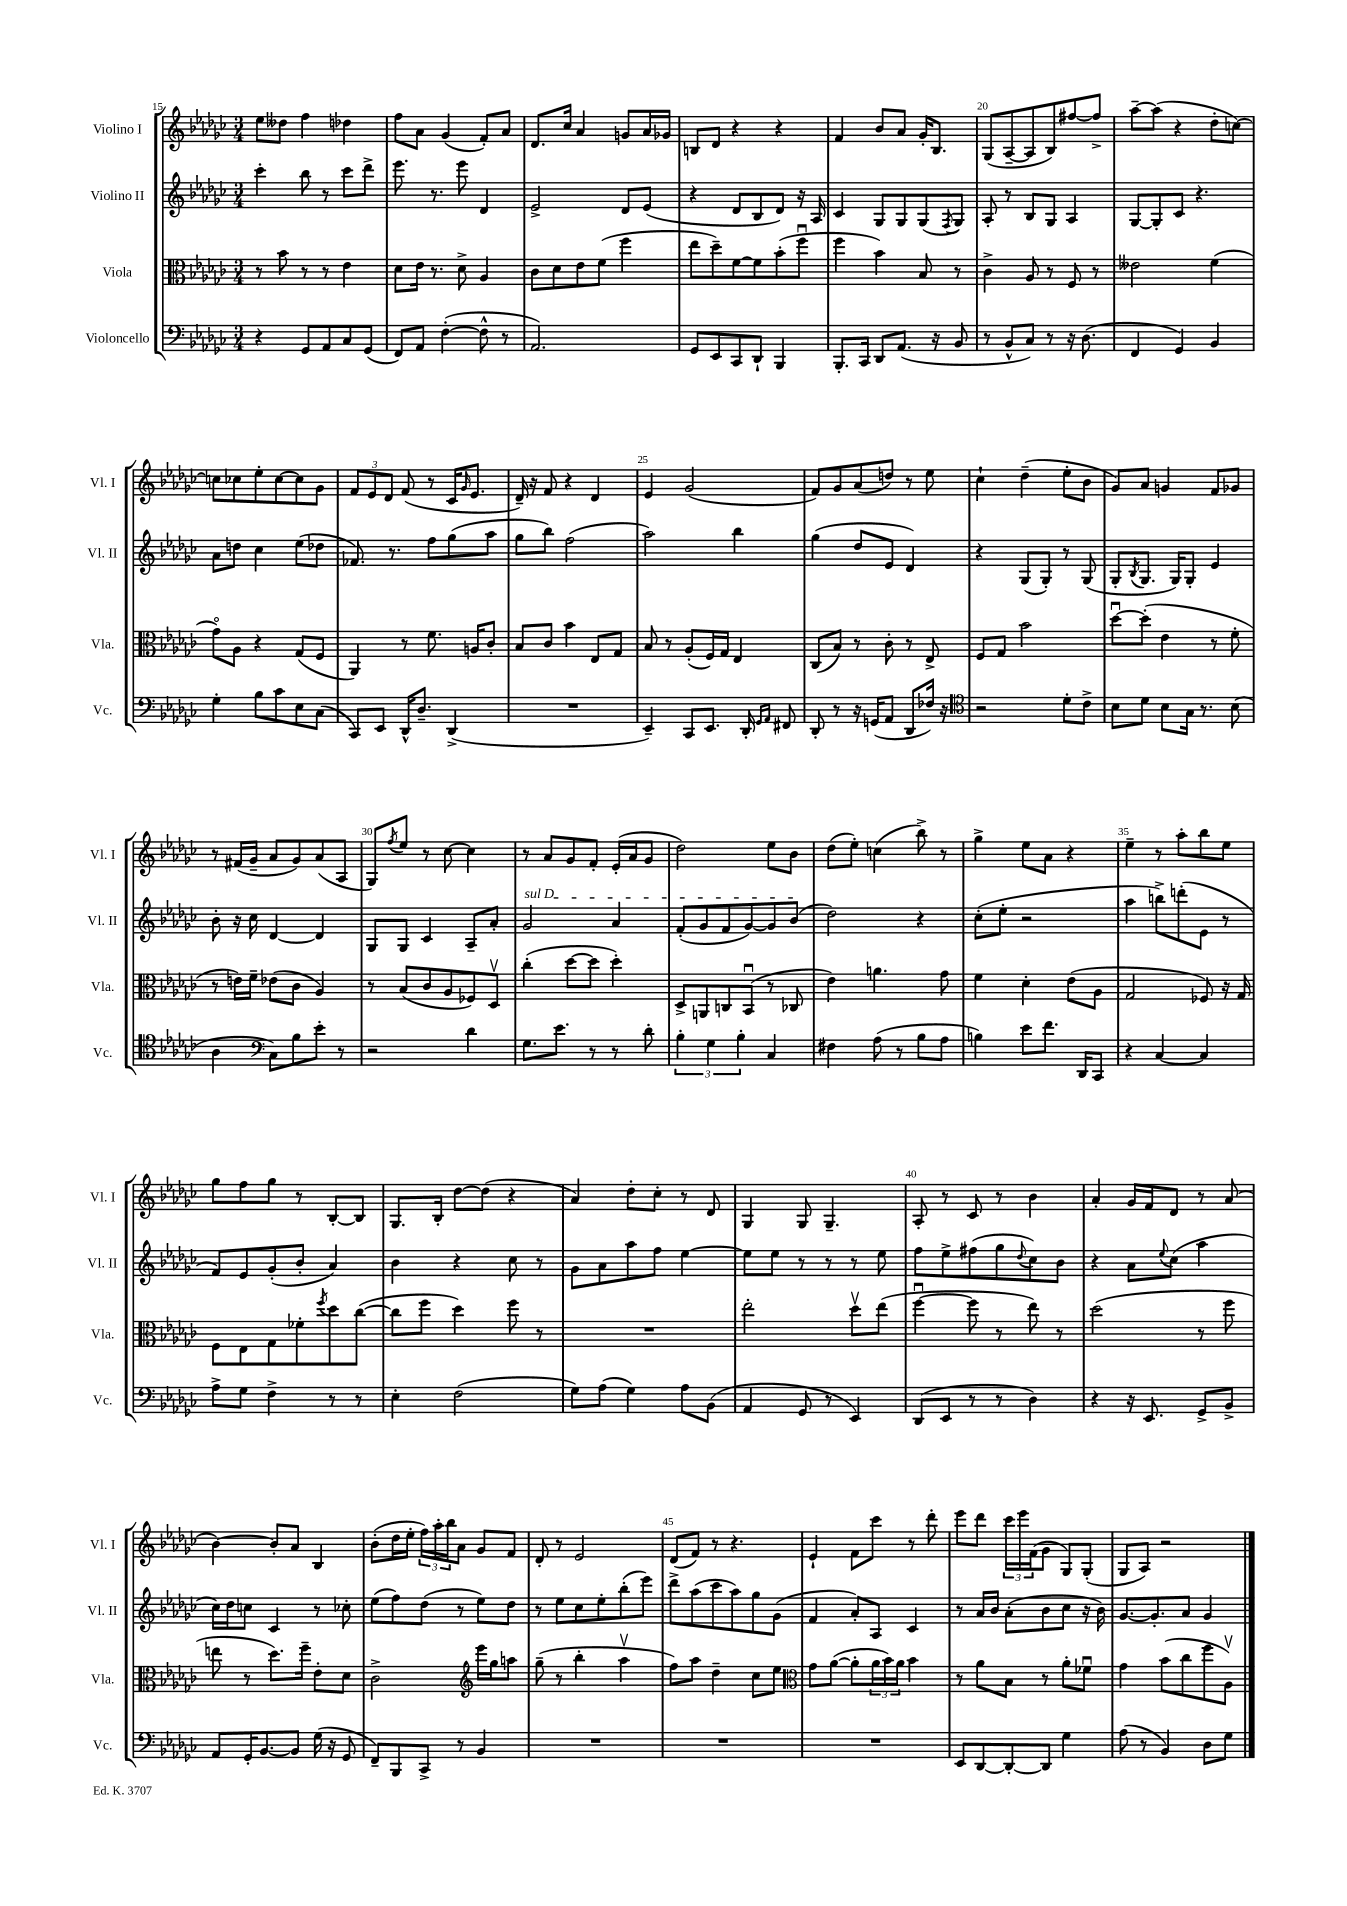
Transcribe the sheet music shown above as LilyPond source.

<<
\new StaffGroup <<
\new Staff = "s0" \with { instrumentName = "Violino I" shortInstrumentName = "Vl. I" } {
    \clef treble \key ges \major \numericTimeSignature \time 3/4
    ees''8 deses''8 f''4 des''4 |
    f''8 aes'8 ges'4( f'8-.) aes'8 |
    des'8. ces''16 aes'4 g'8 aes'16 ges'16 |
    b8 des'8 r4 r4 |
    f'4 bes'8 aes'8 ges'16-. bes8. |
    ges8( aes8~-- aes8 bes8) fis''8~ fis''8-> |
    aes''8~-- aes''8( r4 des''8-. c''8~) |
    c''8 ces''8 ees''8-. ces''8~ ces''8 ges'8 |
    \tuplet 3/2 { f'8 ees'8 des'8 } f'8( r8 ces'16 \grace { ges'16 } ees'8. |
    des'16--) r16 f'8 r4 des'4 |
    ees'4 ges'2( |
    f'8) ges'8 aes'8( d''8) r8 ees''8 |
    ces''4-! des''4--( ees''8-. bes'8 |
    ges'8) aes'8 g'4 f'8 ges'8 |
    r8 fis'16( ges'16-- aes'8 ges'8) aes'8( aes8 |
    ges8) \acciaccatura { f''8 } ees''8 r8 ces''8~ ces''4 |
    r8 aes'8 ges'8 f'8-. ees'16-.( aes'16 ges'8 |
    des''2) ees''8 bes'8 |
    des''8( ees''8-.) c''4( bes''8->) r8 |
    ges''4-> ees''8 aes'8 r4 |
    ees''4-- r8 aes''8-. bes''8 ees''8 |
    ges''8 f''8 ges''8 r8 bes8~-. bes8 |
    ges8. bes16-. des''8~ des''8( r4 |
    aes'4) des''8-. ces''8-. r8 des'8 |
    ges4 ges8 ges4.-- |
    aes8-. r8 ces'8 r8 bes'4 |
    aes'4-. ges'16 f'16 des'8 r8 aes'8( |
    bes'4~) bes'8-. aes'8 bes4 |
    bes'8-.( des''16 ees''16-. \tuplet 3/2 { f''16) aes''16-. bes''16 } aes'8 ges'8 f'8 |
    des'8-. r8 ees'2 |
    des'8( f'8) r8 r4. |
    ees'4-! f'8 ces'''8 r8 des'''8-. |
    ees'''8 des'''8 \tuplet 3/2 { ces'''16 ees'''16 f'16( } ges'8 ges8) ges8-.( |
    ges8 aes8) r2 \bar "|." |
}
\new Staff = "s1" \with { instrumentName = "Violino II" shortInstrumentName = "Vl. II" } {
    \clef treble \key ges \major \numericTimeSignature \time 3/4
    ces'''4-. bes''8 r8 ces'''8 des'''8-> |
    ees'''8. r8. ees'''8 des'4 |
    ees'2-> des'8 ees'8( |
    r4 des'8 bes8 des'8) r16 aes16 |
    ces'4 ges8 ges8 ges8( \acciaccatura { f8 } ges8) |
    aes8-. r8 bes8 ges8 aes4 |
    ges8~ ges8-. ces'8 r4. |
    aes'8 d''8 ces''4 ees''8( des''8 |
    fes'8.) r8. f''8 ges''8( aes''8 |
    ges''8 bes''8) f''2( |
    aes''2) bes''4 |
    ges''4( des''8 ees'8 des'4) |
    r4 ges8( ges8-.) r8 ges8( |
    ges8-. \acciaccatura { bes8 } ges8. ges16) ges8-. ees'4 |
    bes'8-. r16 ces''16 des'4~ des'4 |
    ges8 ges8 ces'4 aes8-- aes'8-. |
    \once \override TextSpanner.bound-details.left.text = \markup { \italic "sul D" } ges'2\startTextSpan aes'4 |
    f'8-.( ges'8 f'8 ges'8~) ges'8 bes'8\stopTextSpan( |
    des''2) r4 |
    ces''8-.( ees''8-. r2 |
    aes''4 b''8->) d'''8-.( ees'8 r8 |
    f'8) ees'8 ges'8-.( bes'8-. aes'4) |
    bes'4 r4 ces''8 r8 |
    ges'8 aes'8 aes''8 f''8 ees''4~ |
    ees''8 ees''8 r8 r8 r8 ees''8 |
    f''8 ees''8-> fis''8( ges''8 \appoggiatura { des''8 } ces''8) bes'8 |
    r4 aes'8 \appoggiatura { ees''8 } ces''8( aes''4 |
    ces''16) des''16 c''8 ces'4 r8 ces''8-. |
    ees''8( f''8) des''8( r8 ees''8) des''8 |
    r8 ees''8 ces''8 ees''8-. bes''8-.( ees'''8) |
    des'''8-> aes''8( ces'''8 aes''8) ges''8 ges'8( |
    f'4 aes'8-.) aes8 ces'4 |
    r8 aes'16 bes'16 aes'8-.( bes'8 ces''8 r16 bes'16) |
    ges'8.~ ges'8.-. aes'8 ges'4 \bar "|." |
}
\new Staff = "s2" \with { instrumentName = "Viola" shortInstrumentName = "Vla." } {
    \clef alto \key ges \major \numericTimeSignature \time 3/4
    r8 bes'8 r8 r8 ees'4 |
    des'8 ees'16 r8. des'8-> aes4 |
    ces'8 des'8 ees'8 f'8( f''4 |
    ees''8 des''8--) f'8~ f'8 bes'8-.( f''8\downbow |
    f''4 bes'4) bes8 r8 |
    ces'4-> aes8 r8 f8 r8 |
    eeses'2 f'4( |
    ges'8\flageolet) aes8 r4 ges8( f8 |
    aes,4) r8 f'8. a16 ces'8-. |
    bes8 ces'8 bes'4 ees8 ges8 |
    bes8 r8 aes8-.( f16) ges16 ees4 |
    ces8( bes8) r8 ces'8-. r8 ees8-> |
    f8 ges8 bes'2 |
    des''8~\downbow des''8-.( ees'4 r8 f'8-. |
    r8 e'16) f'16-- ees'8( ces'8 aes4) |
    r8 bes8( ces'8 aes8 fes8) des8\upbow |
    ces''4-.( des''8~ des''8 des''4-.) |
    des8-> a,8 c8 bes,8\downbow( r8 ces8 |
    ees'4) a'4. ges'8 |
    f'4 des'4-. ees'8( aes8 |
    ges2 fes8) r16 ges16 |
    f8 ees8 ges8 fes'8-. \acciaccatura { f''8 } des''8 ces''8~( |
    ces''8 f''8 des''4) f''8 r8 |
    R2. |
    ees''2-. des''8\upbow ees''8( |
    f''4~\downbow f''8 r8 ees''8) r8 |
    des''2( r8 f''8 |
    e''8 r8 des''8.) f''16-- ees'8-. des'8 |
    ces'2-> \clef treble ees'''16 ges''16 a''8 |
    ges''8--( r8 bes''4-. aes''4\upbow |
    f''8) aes''8 des''4-- ces''8 ees''8 |
    \clef alto ges'8 aes'8~( aes'8-. \tuplet 3/2 { aes'16 bes'16) aes'16 } bes'4 |
    r8 aes'8 bes8 r8 aes'8-. fes'8\downbow |
    ges'4 bes'8( ces''8 f''8 aes8\upbow) \bar "|." |
}
\new Staff = "s3" \with { instrumentName = "Violoncello" shortInstrumentName = "Vc." } {
    \clef bass \key ges \major \numericTimeSignature \time 3/4
    r4 ges,8 aes,8 ces8 ges,8( |
    f,8) aes,8 f4~-.( f8-^ r8 |
    aes,2.) |
    ges,8 ees,8 ces,8 des,8-! bes,,4 |
    bes,,8.-. ces,16 des,8 aes,8.( r16 bes,8 |
    r8 bes,8-^ ces8) r8 r16 des8.( |
    f,4 ges,4) bes,4 |
    ges4-. bes8 ces'8 ees8 ces8( |
    ces,8) ees,8 des,16-^ des8.-- des,4->( |
    R2. |
    ees,4--) ces,8 ees,8. des,16-. \grace { ges,16 aes,16 } fis,8 |
    des,8-. r8 r16 g,16( aes,8 des,8 fes16) r16 |
    \clef tenor r2 des'8-. ces'8-> |
    bes8 des'8 bes8 ges16 r8. bes8( |
    aes4 \clef bass ces8) bes8 ees'8-. r8 |
    r2 des'4 |
    ges8. ees'8. r8 r8 des'8-. |
    \tuplet 3/2 { bes4-. ges4 bes4-. } ces4 |
    fis4 aes8( r8 bes8 aes8 |
    b4) ees'8 f'8. des,16 ces,8 |
    r4 ces4~ ces4 |
    aes8-> ges8 f4-> r8 r8 |
    ees4-. f2( |
    ges8) aes8( ges4) aes8 bes,8( |
    aes,4 ges,8 r8 ees,4) |
    des,8( ees,8 r8 r8 des4) |
    r4 r16 ees,8. ges,8-> bes,8-> |
    aes,8 ges,16-. bes,8.~ bes,8 ges16( r16 ges,8 |
    f,8--) bes,,8 ces,8-> r8 bes,4 |
    R2. |
    R2. |
    R2. |
    ees,8 des,8~ des,8~-. des,8 ges4 |
    aes8( r8 bes,4) des8 ges8 \bar "|." |
}
>>
>>
\layout { \context { \Score currentBarNumber = #15 \override BarNumber.break-visibility = ##(#f #t #t) barNumberVisibility = #(every-nth-bar-number-visible 5) } }
